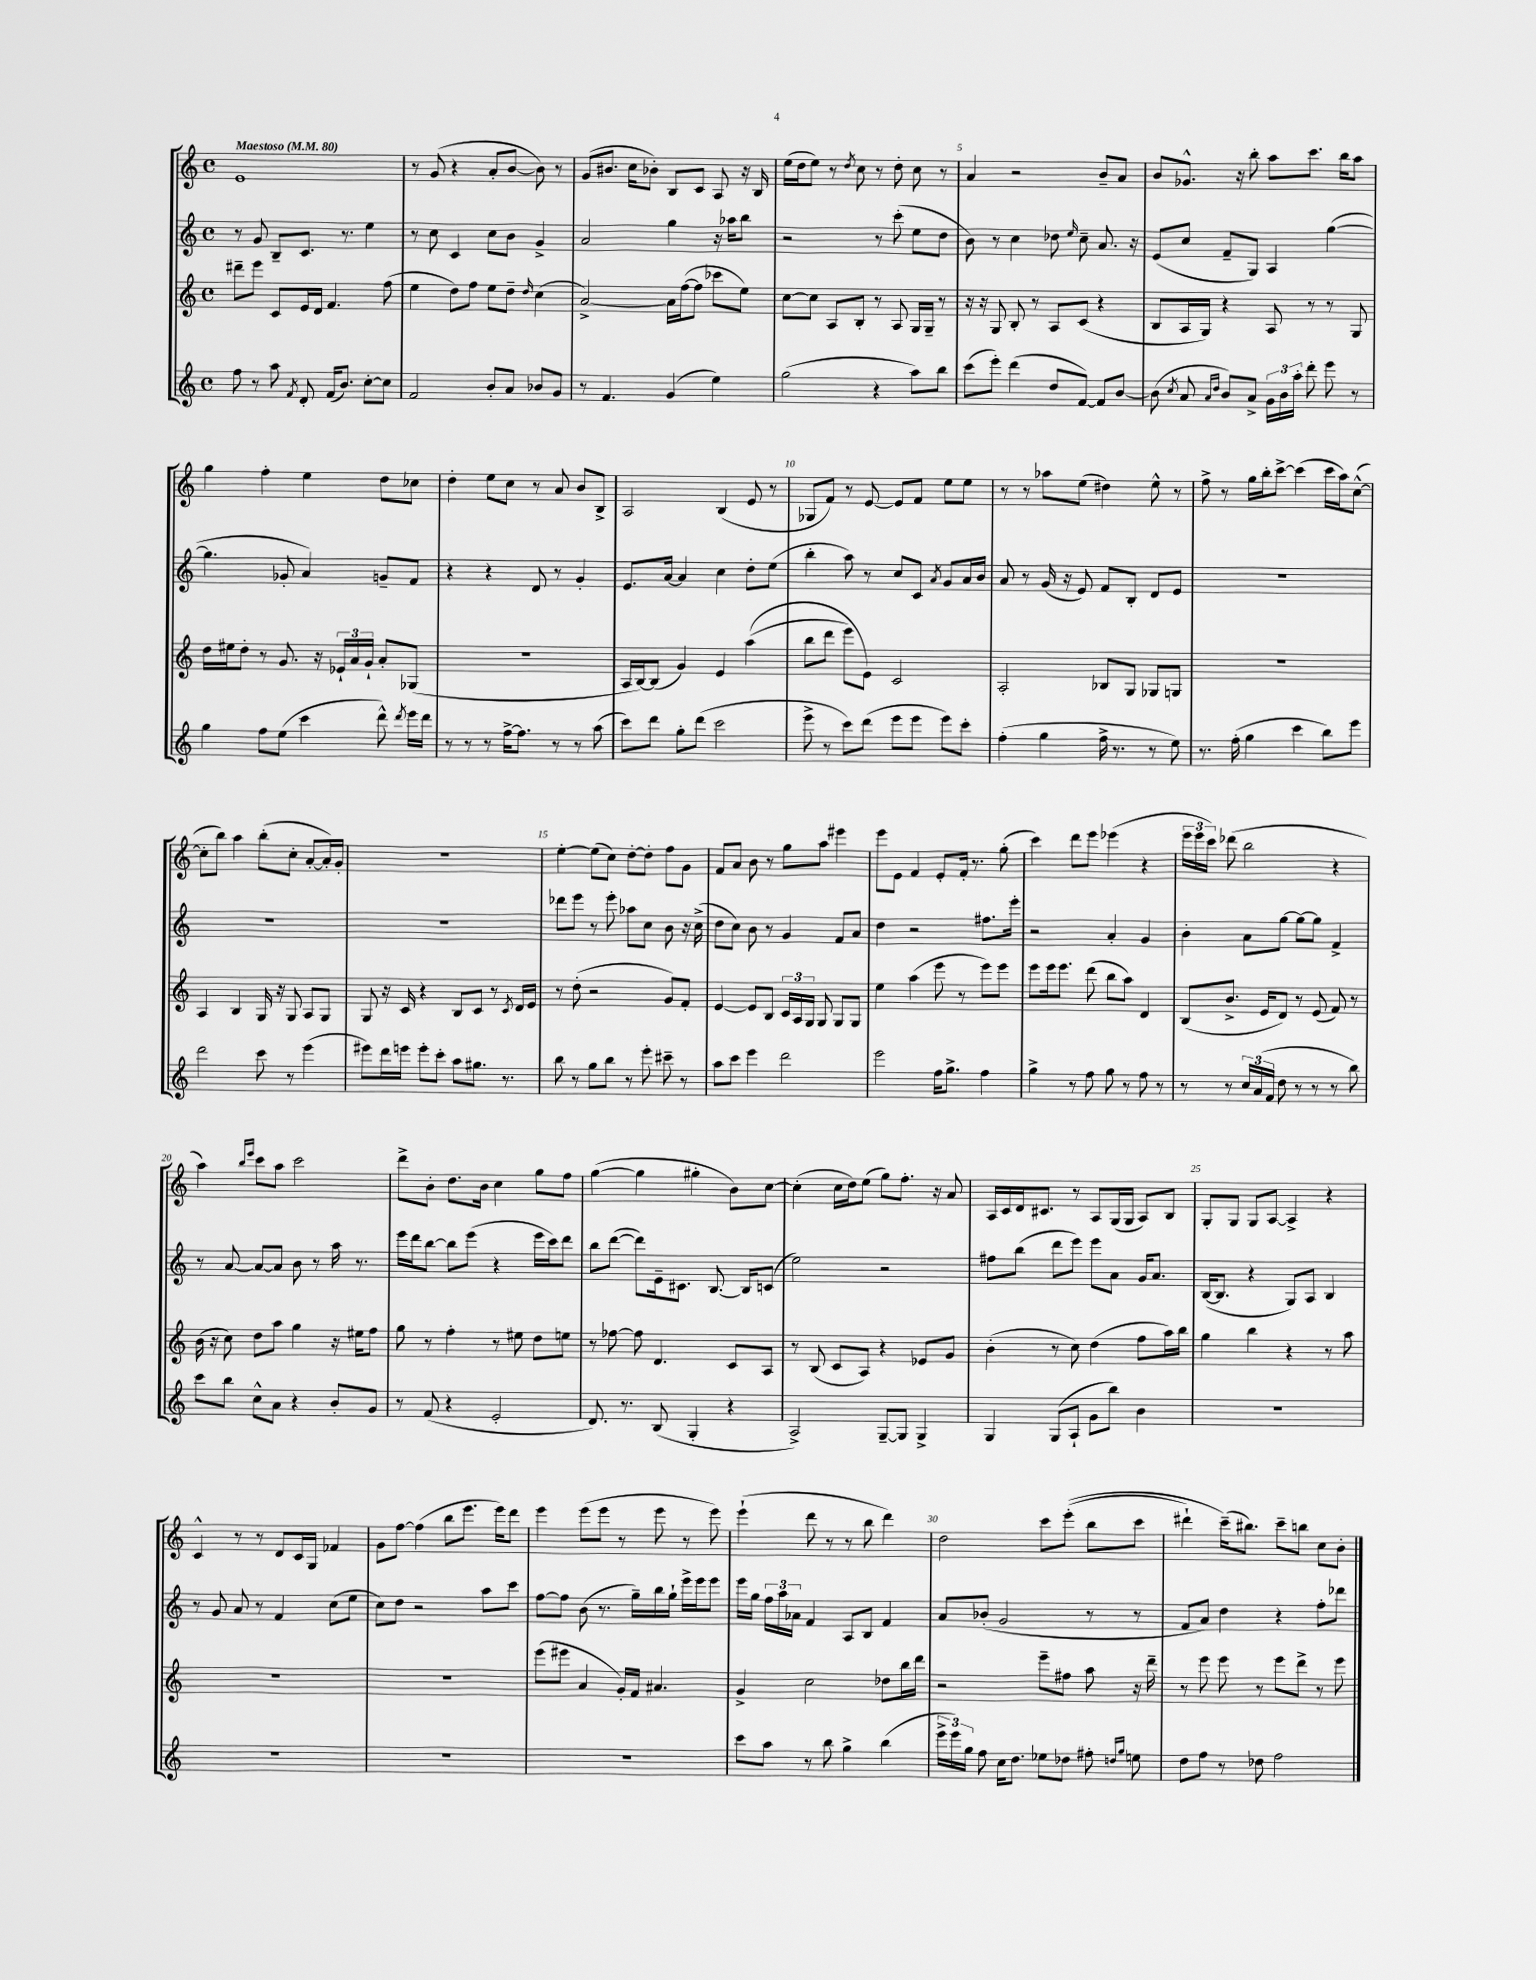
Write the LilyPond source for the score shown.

<<
\new StaffGroup <<
\new Staff = "s0" {
    \clef treble \key c \major \defaultTimeSignature \time 4/4 \tempo "Maestoso" 4 = 80
    \autoBeamOff e'1 |
    r8 g'8( r4 a'8[-. b'8]~ b'8) r8 |
    g'8[( bis'8.] c''16[ bes'8]-.) b8[ c'8] a8 r16 b16 |
    e''16[( d''16 e''8]) r8 \acciaccatura { d''8 } c''8 r8 d''8-. c''8 r8 |
    a'4 r2 b'8[-- a'8] |
    b'8[ ges'8.]-^ r16 b''8-. a''8[ c'''8.] b''16[ a''8] |
    g''4 f''4-. e''4 d''8[ ces''8] |
    d''4-. e''8[ c''8] r8 a'8 b'8[ b8]-> |
    a2 b4( e'8 r8 |
    ges8[ f'8]) r8 e'8~ e'8[ f'8] e''8[ e''8] |
    r8 r8 aes''8[ e''8]( dis''4) e''8-^ r8 |
    f''8-> r8 g''16[ b''16-. c'''8]~-> c'''4( c'''16[ a''16) c''8]~-^( |
    c''8[-. b''8]) a''4 b''8[-.( c''8]-. a'8[~-. a'16-.) g'16]-. |
    r1 |
    e''4~-. e''8[( c''8]) d''8[~-. d''8]-. f''8[ g'8] |
    f'8[ a'8] b'8 r8 g''8[ a''8] eis'''4 |
    e'''8[ e'8] f'4 e'8[-. f'16]-. r8. g''8-.( |
    c'''4) d'''8[ e'''8] ees'''4( r4 |
    \tuplet 3/2 { e'''16[ e'''16 c'''16]) } des'''8( b''2 r4 |
    a''4) \grace { b''16[ e'''16] } c'''8[ a''8] c'''2 |
    d'''8[-> b'8]-. d''8.[ b'16] c''4 g''8[ f''8] |
    g''4~( g''4 gis''4-. b'8[) c''8]~ |
    c''4-.( c''16[ d''16) e''8]( g''8[) f''8.]-. r16 a'8 |
    a16[ c'16 d'16 cis'8.] r8 a8[ g16( g16] a8[) b8] |
    g8[-. g8] g8[ a8]~ a4-> r4 |
    c'4-^ r8 r8 d'8[ c'16 g16] fes'4 |
    g'8[ f''8]~ f''4( b''8[ e'''8.] e'''16[) d'''8] |
    e'''4 e'''8[( e'''8] r8 e'''8 r8 e'''8) |
    e'''4-!( d'''8 r8 r8 b''8 d'''4) |
    d''2 c'''8[ e'''8]-.(\( b''8[ c'''8] |
    dis'''4-!) c'''16[--(\) bis''8.]) c'''8[-- b''8] c''8[ b'8]-. \bar "|." |
}
\new Staff = "s1" {
    \clef treble \key c \major \defaultTimeSignature \time 4/4
    \autoBeamOff r8 g'8 b8[-- c'8.] r8. e''4 |
    r8 c''8 c'4 c''8[ b'8] g'4-> |
    a'2 g''4 r16 aes''16[ b''8] |
    r2 r8 c'''8-.( e''8[ d''8] |
    b'8) r8 c''4 des''8 \grace { e''16 } c''8-- a'8. r16 |
    e'8[( c''8] f'8[-- g8]) a4 g''4~( |
    g''4. ges'8-. a'4) g'8[-- f'8] |
    r4 r4 d'8 r8 g'4-. |
    e'8.[ a'16]~ a'4 c''4 d''8[-. e''8]( |
    b''4-. a''8) r8 c''8[ c'8] \acciaccatura { a'8 } g'8[ a'16 b'16] |
    a'8 r8 g'16( r16 e'8) f'8[ b8]-. d'8[ e'8] |
    R1 |
    R1 |
    R1 |
    des'''8[ e'''8] r8 e'''8-. aes''8[ c''8] b'8 r16 c''16->( |
    d''8[ c''8]) b'8 r8 g'4 f'8[ a'8] |
    d''4 r2 fis''8.[ e'''16]-. |
    r2 a'4-. g'4 |
    b'4-. a'8[ g''8]~ g''8[~ g''8] f'4-> |
    r8 a'8~ a'8[~ a'8] b'8 r8 a''16 r8. |
    e'''16[ d'''16 b''8]~ b''8[ e'''8]( r4 e'''16[ c'''16) d'''8] |
    b''8[ d'''8]~( d'''8[) e'16-- cis'8.] b8.~ b16[ c'8]( |
    e''2) r2 |
    fis''8[ b''8]( d'''8[ e'''8]) e'''8[ a'8] g'16[ a'8.] |
    b16[~( b8.] r4 g8[) a8] b4 |
    r8 g'8 a'8 r8 f'4 c''8[( e''8] |
    c''8[) d''8] r2 a''8[ c'''8] |
    f''8[~ f''8] b'8( r8. g''16[--) b''16 g''16]-! e'''16[-> e'''16 e'''8] |
    e'''16[ g''16] \tuplet 3/2 { f''16[ a''16 aes'16] } f'4 a8[ b8] f'4 |
    a'8[ bes'8]-.( g'2 r8 r8 |
    f'8[ a'8]) d''4 r4 f''8[-. des'''8] \bar "|." |
}
\new Staff = "s2" {
    \clef treble \key c \major \defaultTimeSignature \time 4/4
    \autoBeamOff dis'''8[-- e'''8] c'8[ e'16 d'16] f'4. f''8( |
    e''4 d''8[) f''8] e''8[ d''8]-- \grace { d''16 } c''4( |
    a'2~->) a'16[ f''16~( f''8] ces'''8[ e''8]) |
    c''8[~ c''8] a8[ b8]-. r8 a8 g16[ g16]-- r8 |
    r16 r16 g8 b8-. r8 a8[ c'8]( r4 |
    b8[ a16 g16]) r4 a8 r8 r8 g8 |
    d''16[ eis''16 d''8]-. r8 g'8. r16 \tuplet 3/2 { ees'16[-! a'16 g'16]-! } a'8[-. ges8]( |
    R1 |
    a16[ b16~) b8]( g'4) e'4 a''4(\( |
    b''8[ d'''8] e'''8[) e'8]\) c'2 |
    a2-. bes8[ g8] ges8[ g8] |
    R1 |
    a4 b4 g16 r16 g8 a8[ g8] |
    g8 r16 c'16 r4 b8[ c'8] r8 \acciaccatura { c'8 } d'16[ e'16] |
    r8 d''8-.( r2 g'8[) f'8]-. |
    e'4~ e'8[ b8] \tuplet 3/2 { c'16[ a16 g16] } g8 g8[ g8] |
    e''4 a''4( e'''8 r8 e'''8[) e'''8] |
    e'''8[ e'''16 e'''8.] d'''8( b''8[ a''8]) d'4 |
    b8[( b'8.]-> e'16[ d'8]) r8 e'8( f'8) r8 |
    b'16( r16 c''8) d''8[ a''8] g''4 r16 eis''16[ f''8] |
    g''8 r8 f''4-. r8 eis''8 d''8[ e''8] |
    r8 fes''8~ fes''8 d'4. c'8[ a8] |
    r8 b8( c'8[ a8]) r4 ees'8[ g'8] |
    b'4-.( r8 c''8) d''4( f''8[ a''16) b''16] |
    g''4 b''4 r4 r8 a''8 |
    R1 |
    R1 |
    e'''8[( eis'''8] a'4 g'16[-.) f'16] ais'4. |
    g'4-> c''2 des''8[ b''16 d'''16] |
    r2 e'''8[-- fis''8] a''8 r16 d'''16-- |
    r8 e'''8 e'''8 r8 e'''8[ d'''8]-> r8 e'''8 \bar "|." |
}
\new Staff = "s3" {
    \clef treble \key c \major \defaultTimeSignature \time 4/4
    \autoBeamOff f''8 r8 a''8 \acciaccatura { f'8 } d'8-. f'16[( b'8.]) c''8[~-. c''8] |
    f'2 b'8[-. a'8] bes'8[ g'8] |
    r8 f'4. g'4( e''4) |
    g''2( r4 a''8[) b''8] |
    c'''8[( e'''8]-.) d'''4( d''8[ f'8]~) f'8[ b'8]~ |
    b'8( \acciaccatura { c''8 } a'8 \grace { a'16[ d''16] } b'8[) a'8]-> \tuplet 3/2 { g'16[ b'16 a''16]-. } d'''8-. e'''8 r8 |
    g''4 f''8[ e''8]( c'''4 d'''8-^) \acciaccatura { d'''8 } e'''16[ d'''16] |
    r8 r8 r8 f''16[~-> f''8.] r8 r8 a''8( |
    c'''8[) d'''8] g''8[-. d'''8]( c'''2 |
    e'''8-> r8 c'''8[) d'''8]( e'''8[ e'''8] e'''8[) c'''8]-. |
    f''4-.( g''4 f''16-> r8. r8 e''8) |
    r8. f''16-.( g''4 c'''4 b''8[) e'''8] |
    d'''2 c'''8 r8 e'''4( |
    eis'''8[) d'''16 e'''16] e'''8[-. c'''8]-. a''8[ gis''8.] r8. |
    b''8 r8 g''8[ b''8] r8 e'''8-. cis'''8-- r8 |
    a''8[ c'''8] e'''4 d'''2 |
    e'''2 f''16[ g''8.]-> f''4 |
    g''4-> r8 f''8 g''8 r8 f''8 r8 |
    r8 r8 \tuplet 3/2 { c''16[ a'16( f'16] } d''8 r8 r8 r8 b''8) |
    c'''8[ b''8] c''8[-^ a'8] r4 b'8[-. g'8] |
    r8 f'8( r4 e'2-. |
    d'8.) r8. b8( g4-. r4 |
    a2->) g8[~-- g8] g4-> |
    g4 g8[( a8]-! g'8[ b''8]) b'4 |
    R1 |
    R1 |
    R1 |
    R1 |
    c'''8[ a''8] r8 b''8 g''4-> b''4( |
    \tuplet 3/2 { e'''16[-> e'''16) g''16] } f''8 c''16[ d''8.] ees''8[ des''8] fis''8-. \grace { d''16[ g''16] } e''8 |
    d''8[ f''8] r8 des''8 f''2 \bar "|." |
}
>>
>>
\layout { \context { \Score \override BarNumber.break-visibility = ##(#f #t #t) barNumberVisibility = #(every-nth-bar-number-visible 5) } }
